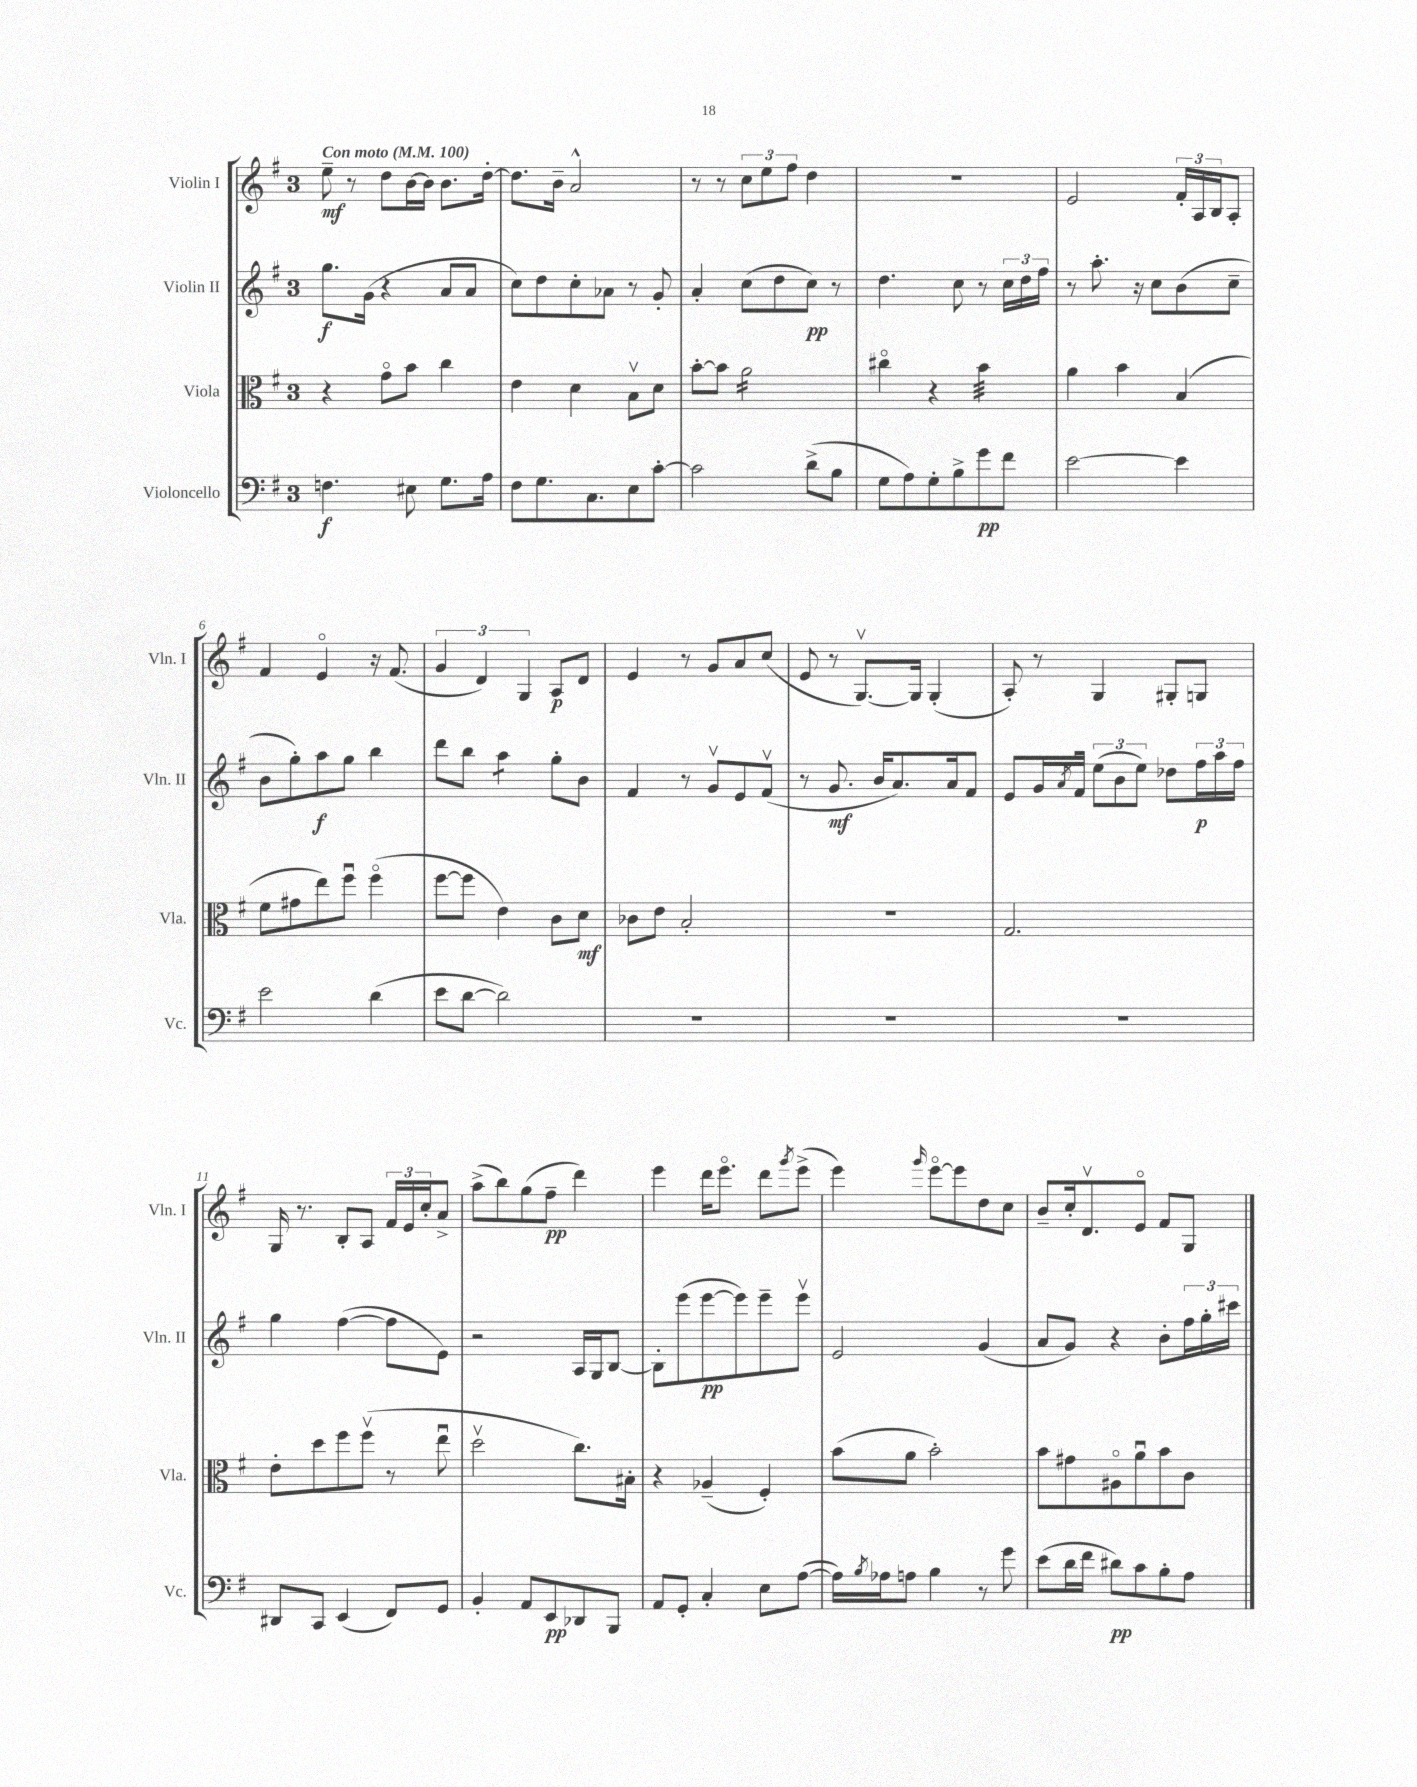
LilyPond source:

<<
\new StaffGroup <<
\new Staff = "s0" \with { instrumentName = "Violin I" shortInstrumentName = "Vln. I" } {
    \clef treble \key g \major \once \override Staff.TimeSignature.style = #'single-digit \time 3/4 \tempo "Con moto" 4 = 100
    e''8--\mf r8 d''8 b'16~ b'16 b'8. d''16~-. |
    d''8. b'16-- a'2-^ |
    r8 r8 \tuplet 3/2 { c''8 e''8 fis''8 } d''4 |
    R2. |
    e'2 \tuplet 3/2 { fis'16-. a16 b16 } a8-. |
    fis'4 e'4\flageolet r16 fis'8.( |
    \tuplet 3/2 { g'4 d'4) g4 } a8\p d'8 |
    e'4 r8 g'8 a'8 c''8( |
    e'8 r8 g8.~\upbow) g16 g4-.( |
    a8-.) r8 g4 gis8-. g8 |
    g16 r8. b8-. a8 \tuplet 3/2 { fis'16 e'16 c''16-. } a'8-> |
    a''8->( b''8) g''8( fis''8--\pp d'''4) |
    e'''4 d'''16 e'''8.\flageolet d'''8 \acciaccatura { g'''8 } e'''8->( |
    e'''4) \grace { g'''16 } e'''8~\flageolet e'''8 d''8 c''8 |
    b'8-- c''16-. d'8.\upbow e'8\flageolet fis'8 g8 \bar "|." |
}
\new Staff = "s1" \with { instrumentName = "Violin II" shortInstrumentName = "Vln. II" } {
    \clef treble \key g \major \once \override Staff.TimeSignature.style = #'single-digit \time 3/4
    g''8.\f g'16( r4 a'8 a'8 |
    c''8) d''8 c''8-. aes'8 r8 g'8-. |
    a'4-. c''8( d''8 c''8\pp) r8 |
    d''4. c''8 r8 \tuplet 3/2 { c''16 d''16 fis''16 } |
    r8 a''8.-. r16 c''8 b'8( c''8-- |
    b'8 g''8-.) a''8\f g''8 b''4 |
    d'''8 b''8 a''4:8 g''8-. b'8 |
    fis'4 r8 g'8\upbow e'8 fis'8\upbow( |
    r8 g'8.\mf b'16 a'8.) a'16 fis'8 |
    e'8 g'16 \acciaccatura { a'8 } fis'16\downbow \tuplet 3/2 { e''8( b'8 e''8) } des''8 \tuplet 3/2 { fis''16\p a''16 fis''16 } |
    g''4 fis''4~( fis''8 e'8) |
    r2 a16 g16 b8~ |
    b8-. e'''8( e'''8~\pp e'''8) e'''8-- e'''8\upbow |
    e'2 g'4( |
    a'8 g'8) r4 b'8-. \tuplet 3/2 { fis''16 g''16-. cis'''16 } \bar "|." |
}
\new Staff = "s2" \with { instrumentName = "Viola" shortInstrumentName = "Vla." } {
    \clef alto \key g \major \once \override Staff.TimeSignature.style = #'single-digit \time 3/4
    r4 g'8\flageolet b'8 c''4 |
    e'4 d'4 b8\upbow d'8 |
    b'8~-. b'8 a'2:16 |
    cis''4\flageolet r4 b'4:32 |
    a'4 b'4 b4( |
    fis'8 gis'8 e''8) fis''8\downbow fis''4\flageolet( |
    fis''8~ fis''8 e'4) c'8 d'8\mf |
    ces'8 e'8 b2-. |
    R2. |
    g2. |
    e'8-. d''8 fis''8 fis''8\upbow( r8 e''8\downbow |
    d''2\upbow c''8.) bis16-. |
    r4 aes4--( fis4-.) |
    b'8( a'8 b'2-.) |
    b'8 gis'8 ais8\flageolet a'8\downbow b'8 c'8 \bar "|." |
}
\new Staff = "s3" \with { instrumentName = "Violoncello" shortInstrumentName = "Vc." } {
    \clef bass \key g \major \once \override Staff.TimeSignature.style = #'single-digit \time 3/4
    f4.\f eis8 g8. a16 |
    fis8 g8. c8. e8 c'8~-. |
    c'2 d'8->( b8 |
    g8 a8) g8-. b8-> g'8\pp fis'8 |
    e'2~ e'4 |
    e'2 d'4( |
    e'8 d'8~ d'2) |
    R2. |
    R2. |
    R2. |
    dis,8 c,8 e,4( fis,8) g,8 |
    b,4-. a,8 e,8\pp des,8 b,,8 |
    a,8 g,8-. c4-. e8 a8~( |
    a16) \acciaccatura { b8 } aes16 a8 b4 r8 g'8 |
    e'8( d'16 fis'16 dis'8\pp) c'8 b8-. a8 \bar "|." |
}
>>
>>
